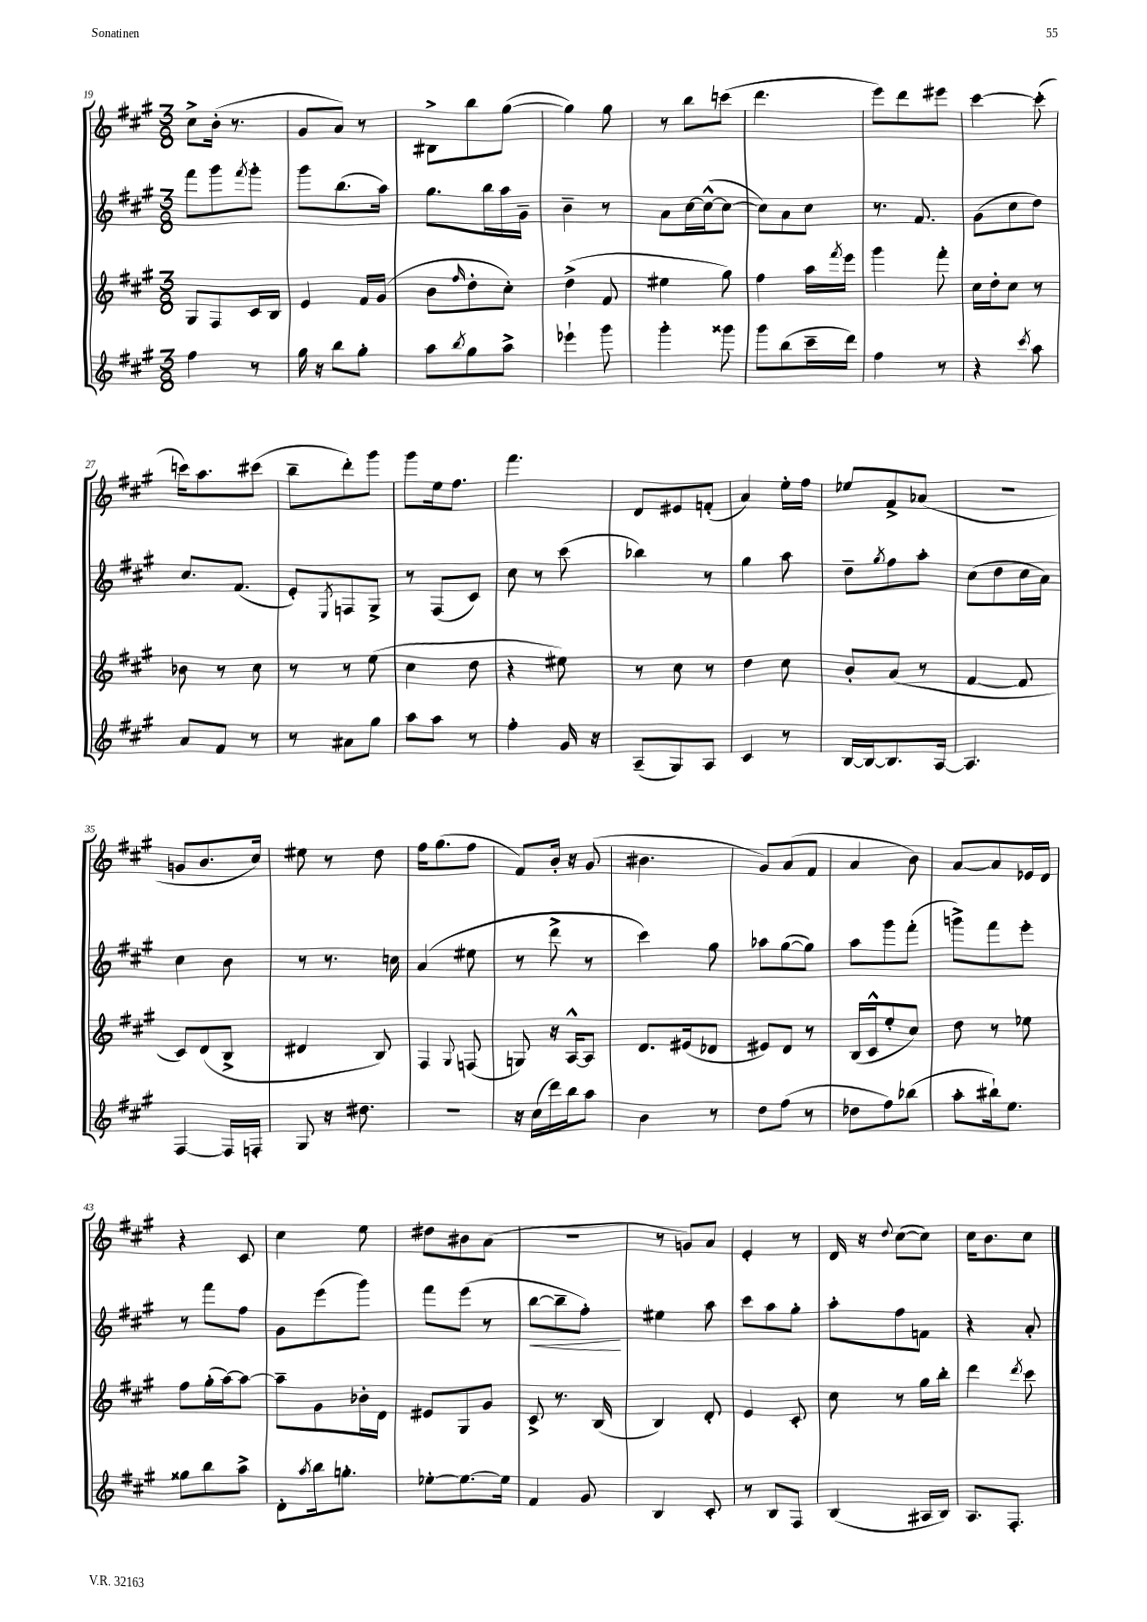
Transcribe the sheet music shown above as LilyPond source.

<<
\new StaffGroup <<
\new Staff = "s0" {
    \clef treble \key a \major \numericTimeSignature \time 3/8
    cis''8-> b'16-.( r8. |
    gis'8 a'8) r8 |
    bis8-> b''8 gis''8~( |
    gis''4) gis''8 |
    r8 b''8 c'''8( |
    d'''4. |
    e'''8) d'''8 eis'''8 |
    cis'''4~ cis'''8-.( |
    c'''16) a''8. cis'''8( |
    b''8-- d'''8-.) gis'''8 |
    gis'''8 e''16 fis''8. |
    fis'''4. |
    d'8 eis'8 f'8-.( |
    a'4) e''16-. fis''16 |
    ees''8 fis'8-> aes'8( |
    R4. |
    g'8 b'8. cis''16) |
    eis''8 r8 d''8 |
    fis''16 gis''8.( fis''8 |
    fis'8) b'16-. r16 gis'8( |
    bis'4. |
    gis'8) a'8( fis'8 |
    a'4 b'8) |
    a'8~ a'8 ees'16 d'16 |
    r4 cis'8 |
    cis''4 e''8 |
    dis''8 bis'8 a'8( |
    R4. |
    r8 g'8) a'8 |
    e'4-. r8 |
    d'16 r16 \appoggiatura { d''8 } cis''8~( cis''8) |
    cis''16 b'8. cis''8 \bar "|." |
}
\new Staff = "s1" {
    \clef treble \key a \major \numericTimeSignature \time 3/8
    fis'''8 gis'''8 \acciaccatura { fis'''8 } gis'''8-. |
    gis'''8 b''8.( a''16) |
    gis''8. b''16 a''16 gis'16-- |
    b'4-- r8 |
    a'8 cis''16~ cis''16~-^( cis''8~ |
    cis''8) a'8 cis''8 |
    r8. fis'8. |
    gis'8( cis''8 d''8) |
    cis''8. fis'8.( |
    e'8-.) \acciaccatura { e8 } f8 gis8-> |
    r8 fis8( cis'8) |
    cis''8 r8 cis'''8( |
    bes''4) r8 |
    gis''4 a''8 |
    d''8-- \acciaccatura { gis''8 } fis''8 a''8-. |
    cis''8( d''8 cis''16 a'16) |
    cis''4 b'8 |
    r8 r8. c''16 |
    a'4( eis''8 |
    r8 d'''8-> r8 |
    cis'''4) gis''8 |
    aes''8 gis''8~( gis''8) |
    a''8 gis'''8 fis'''8-.( |
    g'''8->) fis'''8 e'''8-. |
    r8 fis'''8 fis''8 |
    gis'8 e'''8( gis'''8) |
    fis'''8 e'''8( r8 |
    b''8~\< b''8-- fis''8-.\!) |
    eis''4 a''8 |
    cis'''8 a''8 gis''8-. |
    a''8-. fis''8 f'8 |
    r4 a'8-. \bar "|." |
}
\new Staff = "s2" {
    \clef treble \key a \major \numericTimeSignature \time 3/8
    gis8 fis8 cis'16 b16 |
    e'4 fis'16 gis'16( |
    b'8 \grace { fis''16 } d''8-. cis''8-.) |
    d''4->( fis'8 |
    eis''4 gis''8) |
    fis''4 a''16 \acciaccatura { fis'''8 } e'''16 |
    gis'''4 fis'''8-. |
    cis''16 d''16-. cis''8 r8 |
    bes'8 r8 cis''8 |
    r8 r8 e''8( |
    cis''4 d''8 |
    r4 eis''8) |
    r8 cis''8 r8 |
    d''4 cis''8 |
    b'8-. a'8( r8 |
    fis'4~ fis'8 |
    cis'8) d'8( b8-> |
    dis'4 b8) |
    fis4 \appoggiatura { gis8 } f8( |
    g8) r16 a16~-^ a8 |
    d'8. eis'16( des'8 |
    eis'8) d'8 r8 |
    b16( cis'16-^ e''8-. cis''8) |
    d''8 r8 ees''8 |
    fis''8 gis''16-.( a''16~) a''8~ |
    a''8-- gis'8 bes'16-. d'16 |
    eis'8 gis8 gis'8 |
    cis'8-> r8. b16( |
    b4) d'8-. |
    e'4 cis'8-. |
    cis''8 r8 gis''16 b''16-. |
    d'''4 \acciaccatura { d'''8 } cis'''8 \bar "|." |
}
\new Staff = "s3" {
    \clef treble \key a \major \numericTimeSignature \time 3/8
    fis''4 r8 |
    gis''16 r16 b''8 gis''8-. |
    a''8 \acciaccatura { b''8 } gis''8 a''8-> |
    ees'''4-! gis'''8 |
    gis'''4-. gisis'''8 |
    gis'''8 b''8( cis'''16-- d'''16) |
    fis''4 r8 |
    r4 \acciaccatura { cis'''8 } a''8 |
    a'8 fis'8 r8 |
    r8 ais'8 gis''8 |
    a''8 a''8 r8 |
    fis''4-. gis'16 r16 |
    a8--( gis8) a8 |
    cis'4 r8 |
    b16~ b16~ b8. a16~ |
    a4. |
    fis4~ fis16 f16-. |
    gis8 r16 dis''8. |
    R4. |
    r16 cis''16( d'''16) b''16 a''8 |
    b'4 r8 |
    d''8 fis''8( r8 |
    des''8 fis''8) bes''8( |
    a''8-. bis''16-!) e''8. |
    gisis''8 b''8 a''8-> |
    d'8-. \acciaccatura { a''8 } b''16 g''8.-. |
    ees''8~-. ees''8.~ ees''16 |
    fis'4 gis'8 |
    b4 cis'8-. |
    r8 b8 fis8 |
    b4( ais16 b16) |
    a8. fis8.-. \bar "|." |
}
>>
>>
\layout { \context { \Score currentBarNumber = #19 } }
